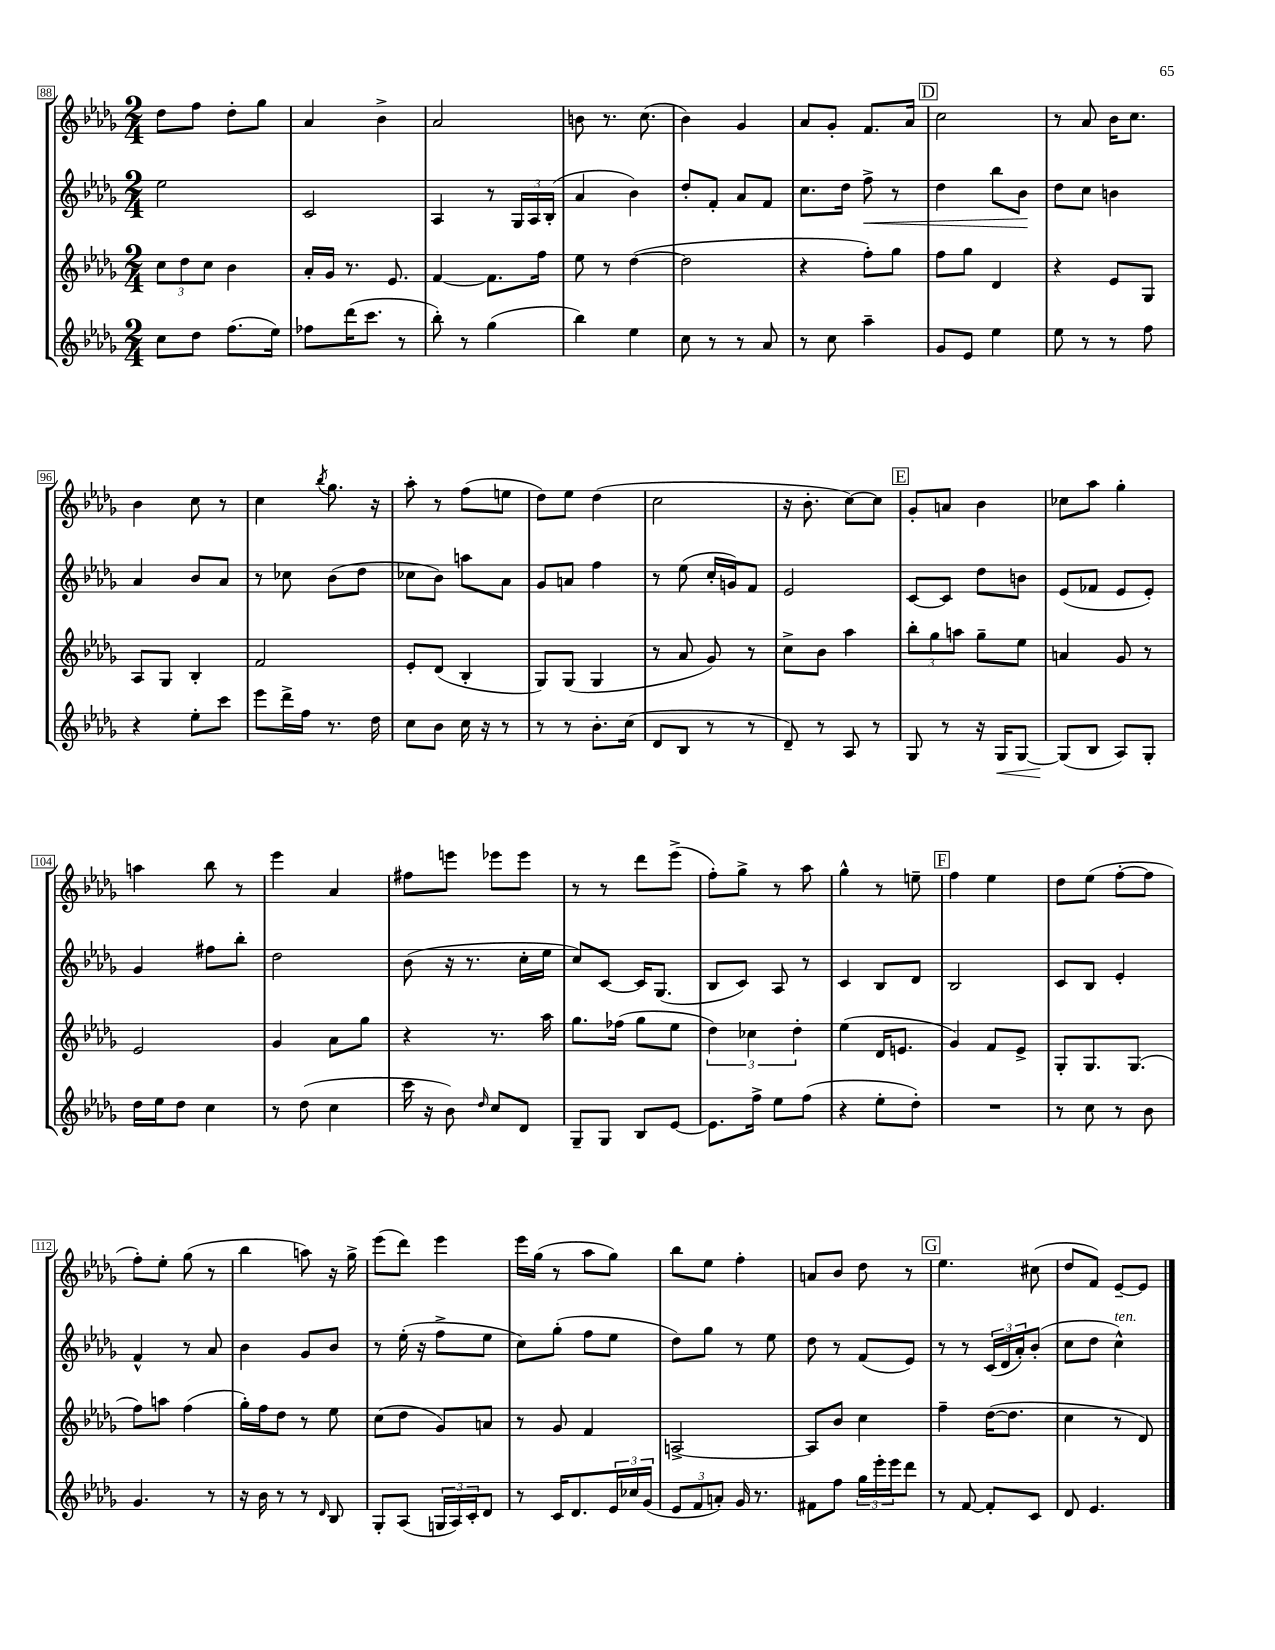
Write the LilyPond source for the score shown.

<<
\new StaffGroup <<
\new Staff = "s0" {
    \clef treble \key des \major \numericTimeSignature \time 2/4
    des''8 f''8 des''8-. ges''8 |
    aes'4 bes'4-> |
    aes'2 |
    b'8 r8. c''8.( |
    bes'4) ges'4 |
    aes'8 ges'8-. f'8. aes'16 |
    \mark \markup { \box "D" } c''2 |
    r8 aes'8 bes'16 c''8. |
    bes'4 c''8 r8 |
    c''4 \acciaccatura { bes''8 } ges''8. r16 |
    aes''8-. r8 f''8( e''8 |
    des''8) ees''8 des''4( |
    c''2 |
    r16 bes'8.-. c''8~) c''8 |
    \mark \markup { \box "E" } ges'8-. a'8 bes'4 |
    ces''8 aes''8 ges''4-. |
    a''4 bes''8 r8 |
    ees'''4 aes'4 |
    fis''8 e'''8 ees'''8 ees'''8 |
    r8 r8 des'''8 ees'''8->( |
    f''8-.) ges''8-> r8 aes''8 |
    ges''4-^ r8 e''8-- |
    \mark \markup { \box "F" } f''4 ees''4 |
    des''8 ees''8( f''8~-. f''8 |
    f''8-.) ees''8-. ges''8( r8 |
    bes''4 a''8) r16 ges''16-> |
    ees'''8( des'''8) ees'''4 |
    ees'''16 ges''16( r8 aes''8 ges''8) |
    bes''8 ees''8 f''4-. |
    a'8 bes'8 des''8 r8 |
    \mark \markup { \box "G" } ees''4. cis''8( |
    des''8 f'8) ees'8~-- ees'8 \bar "|." |
}
\new Staff = "s1" {
    \clef treble \key des \major \numericTimeSignature \time 2/4
    ees''2 |
    c'2 |
    aes4 r8 \tuplet 3/2 { ges16 aes16 bes16-.( } |
    aes'4 bes'4) |
    des''8-. f'8-. aes'8 f'8 |
    c''8. des''16 f''8->\< r8 |
    \mark \markup { \box "D" } des''4 bes''8 bes'8\! |
    des''8 c''8 b'4 |
    aes'4 bes'8 aes'8 |
    r8 ces''8 bes'8( des''8 |
    ces''8 bes'8) a''8 aes'8 |
    ges'8 a'8 f''4 |
    r8 ees''8( c''16-. g'16) f'8 |
    ees'2 |
    \mark \markup { \box "E" } c'8~ c'8 des''8 b'8 |
    ees'8( fes'8 ees'8 ees'8-.) |
    ges'4 fis''8 bes''8-. |
    des''2 |
    bes'8( r16 r8. c''16-. ees''16 |
    c''8) c'8~ c'16 ges8.( |
    bes8 c'8) aes8 r8 |
    c'4 bes8 des'8 |
    \mark \markup { \box "F" } bes2 |
    c'8 bes8 ees'4-. |
    f'4-^ r8 aes'8 |
    bes'4 ges'8 bes'8 |
    r8 ees''16-.( r16 f''8-> ees''8 |
    c''8) ges''8-.( f''8 ees''8 |
    des''8) ges''8 r8 ees''8 |
    des''8 r8 f'8( ees'8) |
    \mark \markup { \box "G" } r8 r8 \tuplet 3/2 { c'16( des'16 aes'16-.) } bes'8-.( |
    c''8 des''8 c''4-^^\markup { \italic "ten." }) \bar "|." |
}
\new Staff = "s2" {
    \clef treble \key des \major \numericTimeSignature \time 2/4
    \tuplet 3/2 { c''8 des''8 c''8 } bes'4 |
    aes'16-. ges'16 r8. ees'8. |
    f'4~ f'8. f''16 |
    ees''8 r8 des''4~( |
    des''2 |
    r4 f''8-.) ges''8 |
    \mark \markup { \box "D" } f''8 ges''8 des'4 |
    r4 ees'8 ges8 |
    aes8 ges8 bes4-. |
    f'2 |
    ees'8-. des'8( bes4-. |
    ges8) ges8( ges4 |
    r8 aes'8 ges'8) r8 |
    c''8-> bes'8 aes''4 |
    \mark \markup { \box "E" } \tuplet 3/2 { bes''8-. ges''8 a''8 } ges''8-- ees''8 |
    a'4 ges'8 r8 |
    ees'2 |
    ges'4 aes'8 ges''8 |
    r4 r8. aes''16 |
    ges''8. fes''16( ges''8 ees''8 |
    \tuplet 3/2 { des''4) ces''4 des''4-. } |
    ees''4( des'16 e'8. |
    \mark \markup { \box "F" } ges'4) f'8 ees'8-> |
    ges8-. ges8. ges8.( |
    f''8) a''8 f''4( |
    ges''16-.) f''16 des''8 r8 ees''8 |
    c''8( des''8 ges'8) a'8 |
    r8 ges'8 f'4 |
    a2~-> |
    a8 bes'8 c''4 |
    \mark \markup { \box "G" } f''4-- des''16~( des''8. |
    c''4 r8 des'8) \bar "|." |
}
\new Staff = "s3" {
    \clef treble \key des \major \numericTimeSignature \time 2/4
    c''8 des''8 f''8.( ees''16) |
    fes''8 des'''16( c'''8. r8 |
    bes''8-.) r8 ges''4( |
    bes''4) ees''4 |
    c''8 r8 r8 aes'8 |
    r8 c''8 aes''4-- |
    \mark \markup { \box "D" } ges'8 ees'8 ees''4 |
    ees''8 r8 r8 f''8 |
    r4 ees''8-. c'''8 |
    ees'''8 des'''16-> f''16 r8. des''16 |
    c''8 bes'8 c''16 r16 r8 |
    r8 r8 bes'8.-. c''16( |
    des'8 bes8 r8 r8 |
    des'8--) r8 aes8 r8 |
    \mark \markup { \box "E" } ges8 r8 r16 ges16\< ges8~ |
    ges8\!( bes8 aes8) ges8-. |
    des''16 ees''16 des''8 c''4 |
    r8 des''8( c''4 |
    c'''16 r16 bes'8) \grace { des''16 } c''8 des'8 |
    ges8-- ges8 bes8 ees'8~ |
    ees'8. f''16-> ees''8 f''8( |
    r4 ees''8-. des''8-.) |
    \mark \markup { \box "F" } R2 |
    r8 c''8 r8 bes'8 |
    ges'4. r8 |
    r16 bes'16 r8 r8 \grace { des'16 } bes8 |
    ges8-. aes8( \tuplet 3/2 { g16 aes16) c'16-. } des'8 |
    r8 c'16 des'8. \tuplet 3/2 { ees'16 ces''16 ges'16( } |
    \tuplet 3/2 { ees'8 f'8 a'8-.) } ges'16 r8. |
    fis'8 f''8 \tuplet 3/2 { ges''16 ees'''16-. ees'''16 } des'''8 |
    \mark \markup { \box "G" } r8 f'8~ f'8-. c'8 |
    des'8 ees'4. \bar "|." |
}
>>
>>
\layout { \context { \Score currentBarNumber = #88 \override BarNumber.stencil = #(make-stencil-boxer 0.1 0.3 ly:text-interface::print) } }
